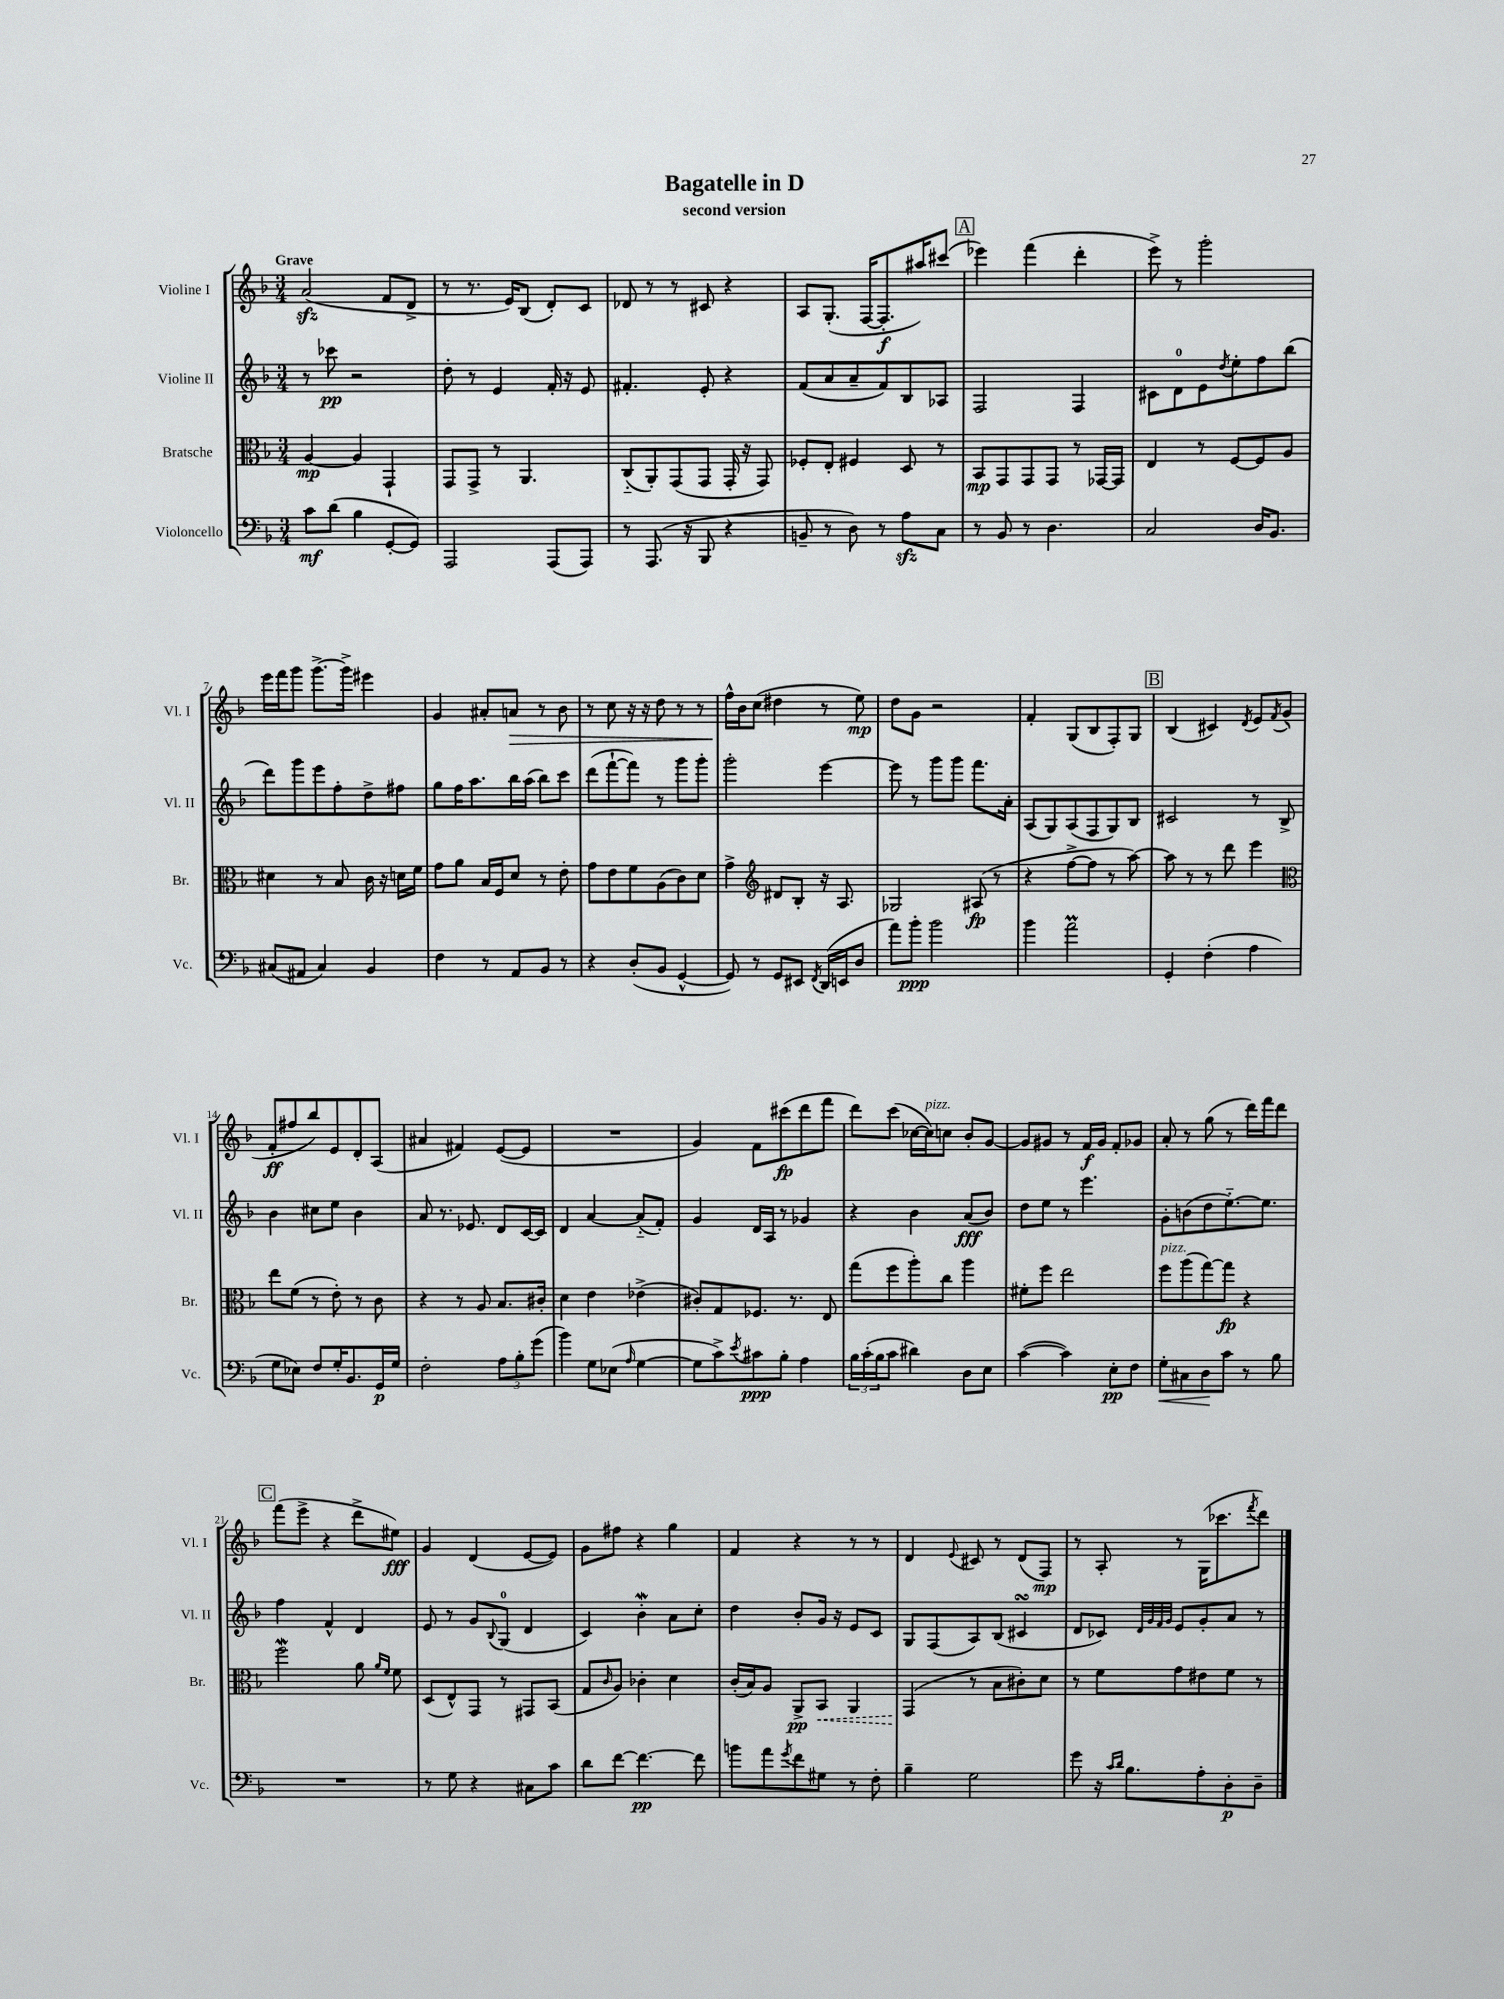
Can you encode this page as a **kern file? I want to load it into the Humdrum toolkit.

**kern	**kern	**kern	**kern
*staff4	*staff3	*staff2	*staff1
*clefF4	*clefC3	*clefG2	*clefG2
*k[b-]	*k[b-]	*k[b-]	*k[b-]
*M3/4	*M3/4	*M3/4	*M3/4
8c	[4A	8r	(2a
(8d	.	8ccc-	.
4B-	4A]	2r	.
[8GG'	4GG`	.	8f
8GG])	.	.	8d^
=	=	=	=
2AAA	8GG	8dd'	8r
.	8GG^	8r	8.r
.	8r	4e	.
.	.	.	16e)
.	4.AA	.	(8B-
(8AAA	.	16f'	8d')
.	.	16r	.
8AAA)	.	8e	8c
=	=	=	=
8r	(8C'~	4.f#'	8d-
(8.AAA	8AA')	.	8r
.	(8GG	.	8r
16r	.	.	.
8BBB-	8GG	8e'	8c#
4r	16GG'	4r	4r
.	16r	.	.
.	8GG)	.	.
=	=	=	=
8BB~	8F-'	(8f	8A
8r	8E'	8a	(8.G'
8D)	4F#	8a~	.
.	.	.	[16F
8r	.	8f)	8.F']
8A	8D	8B-	.
.	.	.	16aa#)
8C	8r	8A-	(8ccc#
=	=	=	=
8r	8BB-	2F	4eee-)
8BB-	8GG	.	.
8r	8GG	.	(4fff
4.D	8GG	.	.
.	8r	4F	4ddd'
.	[16GG-	.	.
.	16GG-]	.	.
=	=	=	=
2C	4E	8c#	8eee^)
.	.	8d	8r
.	8r	8e	2ggg'
.	.	8qdd	.
.	[8F	8ee'	.
16D	8F]	8ff	.
8.BB-	.	.	.
.	8A	(8bb-	.
=	=	=	=
(8C#	4d#	8ddd)	16eee
.	.	.	16fff
8AA#	.	8ggg	8ggg
4C#)	8r	8eee	[8.ggg^
.	8B-	8ff'	.
.	.	.	16ggg^]
4BB-	16c	8dd^	4eee#
.	16r	.	.
.	16d	8ff#	.
.	16f	.	.
=	=	=	=
4F	8g	8gg	4g
.	8a	16ff	.
.	.	8.aa	.
8r	16B-	.	8a#'
.	16F	.	.
8AA	8d	16bb-	8a
.	.	(16aa	.
8BB-	8r	8bb-)	8r
8r	8e'	8ccc	8b-
=	=	=	=
4r	8g	(8ddd	8r
.	8e	[8fff`	8cc
(8D'	8f	8fff])	16r
.	.	.	16r
8BB-	(8A	8r	8dd
[4GG^^	8c)	8ggg	8r
.	8d	8ggg'	8r
=	=	=	=
8GG])	4g^	2ggg'	16ff^^
.	.	.	16b-
8r	.	.	(8cc
*	*clefG2	*	*
8GG	8d#	.	4dd#
8EE#	8B-'	.	.
8qFF	.	.	.
(16DD	16r	[4eee	8r
16EE	8.A	.	.
8D	.	.	8ee)
=	=	=	=
8a)	2G-	8eee]	8dd
8b-'	.	8r	8g
2b-	.	8ggg	2r
.	.	8ggg	.
.	(8A#	8.fff	.
.	8r	.	.
.	.	16a'	.
=	=	=	=
4b-	4r	(8A	4f'
.	.	8G)	.
2a	[8ff^	(8A	(8G
.	8ff]	8F	8B-
.	8r	8G)	8F')
.	[8aa)	8B-	8G
=	=	=	=
4GG'	8aa]	2c#	(4B-
.	8r	.	.
(4F'	8r	.	4c#)
.	8ddd	.	.
.	.	.	8qd
4A	4eee	8r	8e
.	.	.	8qf
.	.	8B-^	(8g'
=	=	=	=
*	*clefC3	*	*
8G	8ee	4b-	8f'
8E-)	(8f	.	8ff#
8F	8r	8cc#	8bb-)
16G'	8e')	8ee	8e
8.BB-	.	.	.
.	8r	4b-	8d'
16GG	8c	.	(8A
16G	.	.	.
=	=	=	=
2F'	4r	8a	4a#
.	.	8.r	.
.	8r	.	4f#)
.	.	8.e-	.
.	8A	.	.
12A	8.B-	8d	([8e
12B-'	.	.	.
.	.	[16c	8e]
(12g	.	.	.
.	16c#'	16c]	.
=	=	=	=
4b-)	4d	4d	2.r
8G	4e	[4a	.
(8E-	.	.	.
16qqA	.	.	.
[4G	(4e-^	(8a'~]	.
.	.	8f')	.
=	=	=	=
8G]	8c#')	4g	4g)
8c^)	8G	.	.
8qe	.	.	.
8c#	8.F-	16d	8f
.	.	16A	.
8B-'	.	8r	(8ccc#
.	8.r	.	.
4A	.	4g-	8ddd
.	8E	.	8fff
=	=	=	=
24B-	(8gg	4r	8ddd)
(24c'	.	.	.
24B-	.	.	.
8c	8ff	.	(8ccc
4d#)	8aa')	4b-	[16cc-
.	.	.	16cc-])
.	8cc	.	8cc
8D	4aa	(8a	8b-'
8E	.	8b-)	[8g
=	=	=	=
([4c	8f#'	8dd	8g]
.	8ff	8ee	8g#
4c])	2ee	8r	8r
.	.	4.eee	16f
.	.	.	16g#
8E'	.	.	8f'
8F	.	.	8g-
=	=	=	=
8G'	8ff	8g'	8a'
8C#	(8aa	(8b	8r
8D	[8gg)	8dd	(8gg
8c	8gg]	[8.ee'~)	8r
8r	4r	.	16ddd)
.	.	8.ee]	16fff
8B-	.	.	8ddd
=	=	=	=
2.r	2ff	4ff	(8fff
.	.	.	8eee^
.	.	4f^^	4r
.	8a	4d	8ddd^
.	16qqa	.	.
.	16qqf	.	.
.	8f	.	8ee#)
=	=	=	=
8r	(8D	8e	4g
8G	8E^^)	8r	.
4r	8GG	8g	(4d
.	.	8qqB-	.
.	8r	(8G	.
8C#	8GG#	4d	[8e
8c	(8BB-	.	8e])
=	=	=	=
8d	8G	4c)	8g
.	16qqc	.	.
[8f	8A)	.	8ff#
4.f_	4c-'	4b-'	4r
.	4d	8a	4gg
8f]	.	8cc'	.
=	=	=	=
8b	(16c'	4dd	4f
.	16B-)	.	.
8a	8A	.	.
8qg	.	.	.
8f	8AA^	8b-'	4r
8G#	8BB-	16g	.
.	.	16r	.
8r	4AA	8e	8r
8F'	.	8c	8r
=	=	=	=
4B-~	(4GG	8G	4d
.	.	(8F	.
.	.	.	8qqe
2G	8r	8A)	8c#
.	8B-	(8B-	8r
.	8c#')	4c#	(8d
.	8d	.	8F)
=	=	=	=
8g	8r	8d	8r
16r	8f	8c-)	8A'
16qqc	.	.	.
16qqd	.	.	.
8.B-	.	.	.
.	.	32qqd	.
.	.	32qqg	.
.	.	32qqf	.
.	.	32qqg	.
.	8g	8e	8r
8A'	8e#	8g'	(16G
.	.	.	8.ccc-
8D'	8f	8a	.
.	.	.	8qfff
8D~	8r	8r	8ddd)
==	==	==	==
*-	*-	*-	*-
